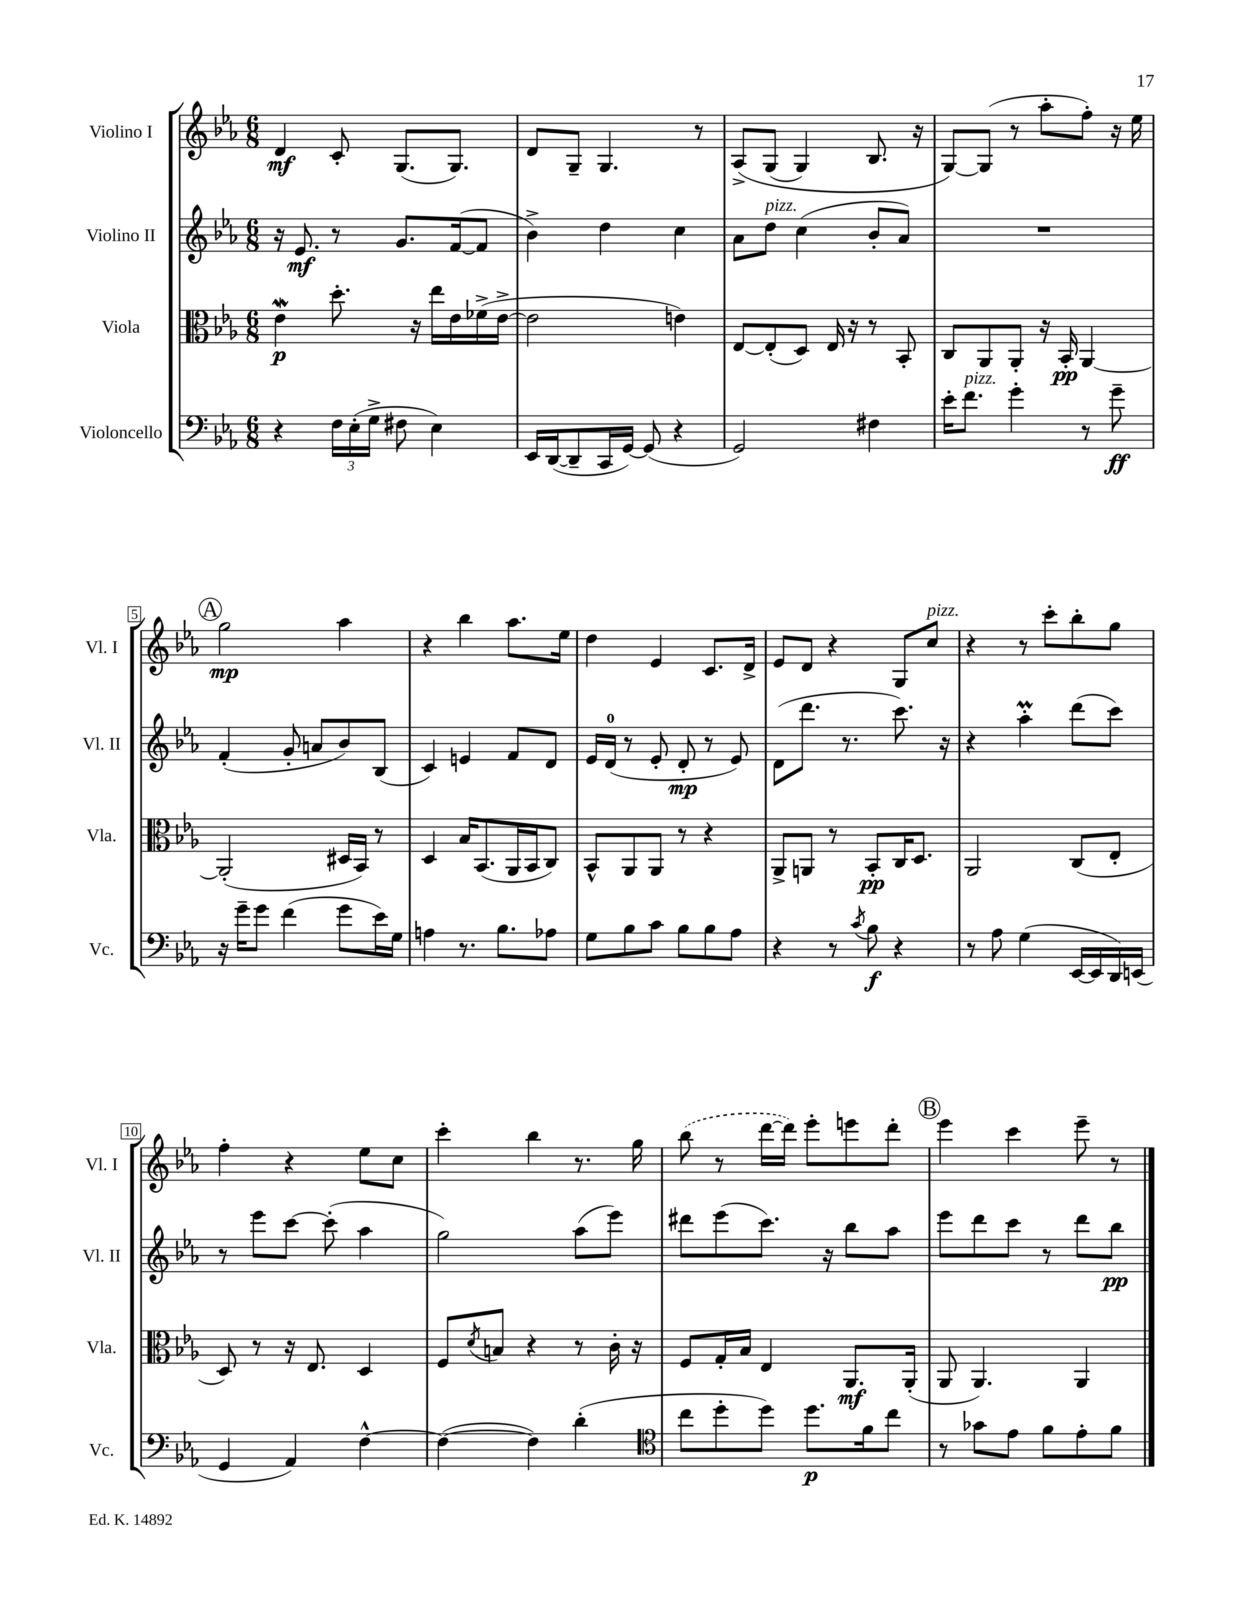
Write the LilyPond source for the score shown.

<<
\new StaffGroup <<
\new Staff = "s0" \with { instrumentName = "Violino I" shortInstrumentName = "Vl. I" } {
    \clef treble \key ees \major \numericTimeSignature \time 6/8
    d'4\mf c'8-. g8.( g8.) |
    d'8 g8-- g4. r8 |
    aes8->\( g8( g4) bes8. r16 |
    g8~\) g8( r8 aes''8-. f''8-.) r16 ees''16 |
    \mark \markup { \circle "A" } g''2\mp aes''4 |
    r4 bes''4 aes''8. ees''16 |
    d''4 ees'4 c'8. d'16-> |
    ees'8 d'8 r4 g8 c''8^\markup { \italic "pizz." } |
    r4 r8 c'''8-. bes''8-. g''8 |
    f''4-. r4 ees''8 c''8 |
    c'''4-. bes''4 r8. g''16 |
    \once \slurDashed bes''8( r8 d'''16~ d'''16) ees'''8-. e'''8 d'''8-. |
    \mark \markup { \circle "B" } ees'''4 c'''4 ees'''8-- r8 \bar "|." |
}
\new Staff = "s1" \with { instrumentName = "Violino II" shortInstrumentName = "Vl. II" } {
    \clef treble \key ees \major \numericTimeSignature \time 6/8
    r16 ees'8.\mf r8 g'8. f'16~( f'8 |
    bes'4->) d''4 c''4 |
    aes'8 d''8^\markup { \italic "pizz." } c''4( bes'8-. aes'8) |
    R2. |
    \mark \markup { \circle "A" } f'4-.( g'8-. a'8 bes'8) bes8( |
    c'4) e'4 f'8 d'8 |
    ees'16 d'16-0( r8 ees'8-. d'8-.\mp r8 ees'8) |
    d'8( d'''8. r8. c'''8.) r16 |
    r4 aes''4-.\prall d'''8( c'''8) |
    r8 ees'''8 c'''8~ c'''8-.( aes''4 |
    g''2) aes''8( ees'''8) |
    dis'''8 ees'''8( c'''8.) r16 bes''8 aes''8 |
    \mark \markup { \circle "B" } ees'''8 d'''8 c'''8 r8 d'''8 bes''8\pp \bar "|." |
}
\new Staff = "s2" \with { instrumentName = "Viola" shortInstrumentName = "Vla." } {
    \clef alto \key ees \major \numericTimeSignature \time 6/8
    ees'4\mordent\p d''8.-. r16 ees''16 ees'16 fes'16->( ees'16~-> |
    ees'2 e'4) |
    ees8~ ees8-.( d8) ees16 r16 r8 bes,8-. |
    c8 aes,8 aes,8-. r16 bes,16-.\pp aes,4~ |
    \mark \markup { \circle "A" } aes,2-.( dis16 bes,16) r8 |
    d4 bes16 bes,8.( aes,16 bes,16 c8) |
    bes,8-^ aes,8 aes,8 r8 r4 |
    aes,8-> a,8 r8 bes,8-.\pp c16 d8. |
    aes,2 c8( ees8-. |
    d8) r8 r16 ees8. d4 |
    f8 \acciaccatura { d'8 } b8 r4 r8 c'16-. r16 |
    f8 g16-. bes16 ees4 aes,8.\mf aes,16-.( |
    \mark \markup { \circle "B" } aes,8 aes,4.) aes,4 \bar "|." |
}
\new Staff = "s3" \with { instrumentName = "Violoncello" shortInstrumentName = "Vc." } {
    \clef bass \key ees \major \numericTimeSignature \time 6/8
    r4 \tuplet 3/2 { f16 ees16-.( g16-> } fis8 ees4) |
    ees,16 d,16~( d,8-- c,16 g,16~) g,8( r4 |
    g,2) fis4 |
    ees'16-. f'8.^\markup { \italic "pizz." } g'4-. r8 g'8--\ff |
    \mark \markup { \circle "A" } r16 g'16-- g'8 f'4( g'8 ees'16) g16 |
    a4 r8. bes8. aes8 |
    g8 bes8 c'8 bes8 bes8 aes8 |
    r4 r8 \acciaccatura { c'8 } bes8\f r4 |
    r8 aes8 g4( ees,16~ ees,16 d,16) e,16( |
    g,4 aes,4) f4~-^ |
    f4~( f4) d'4-.( |
    \clef tenor c''8 d''8-. d''8) d''8.\p f'16 c''8 |
    \mark \markup { \circle "B" } r8 ges'8 ees'8 f'8 ees'8-. f'8 \bar "|." |
}
>>
>>
\layout { \context { \Score \override BarNumber.stencil = #(make-stencil-boxer 0.1 0.3 ly:text-interface::print) } }
